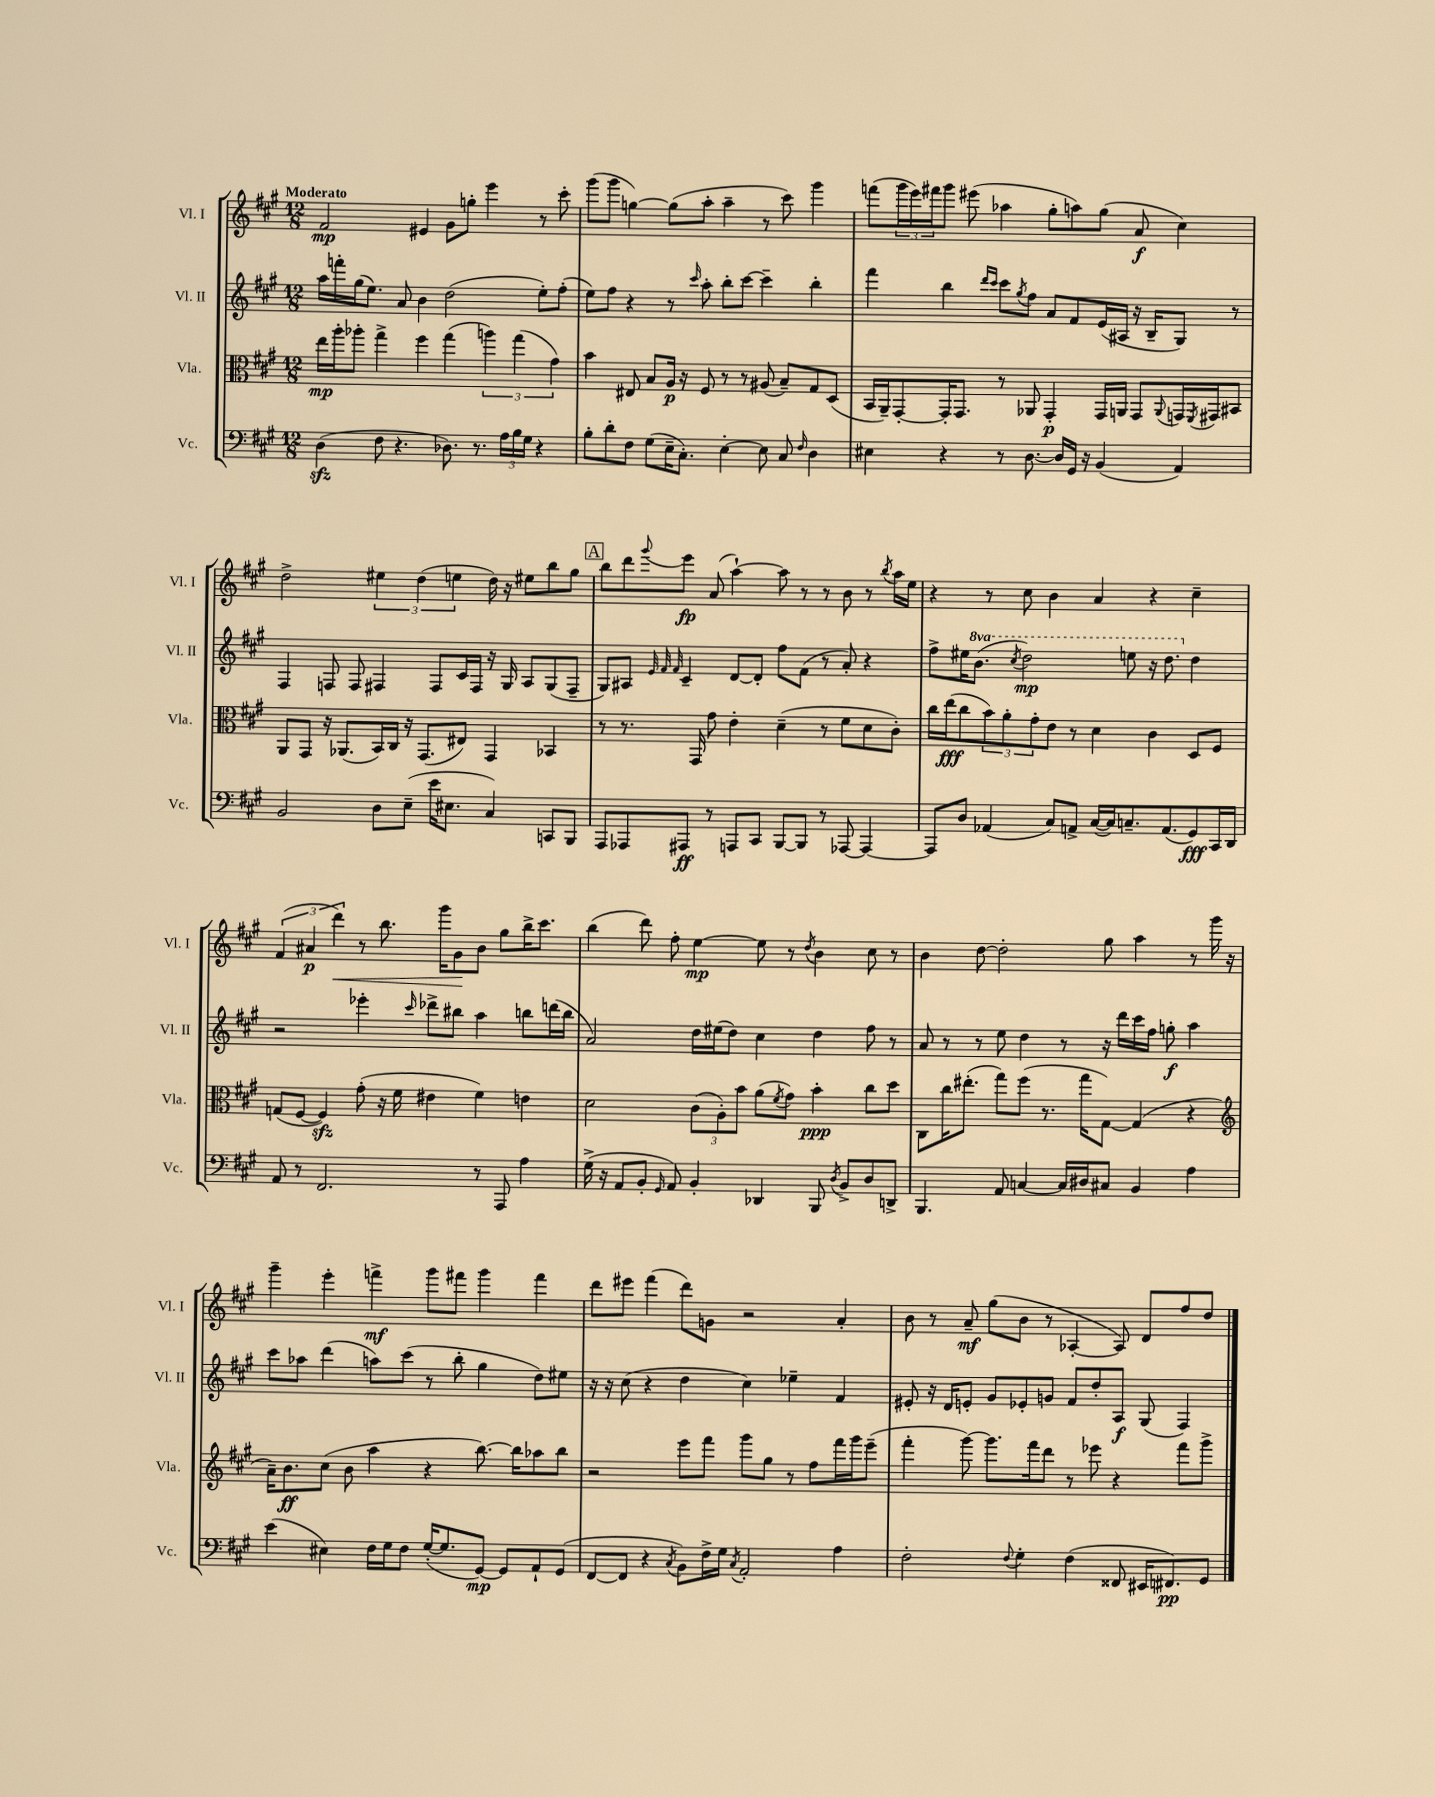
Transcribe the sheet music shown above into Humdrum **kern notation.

**kern	**kern	**kern	**kern
*staff4	*staff3	*staff2	*staff1
*clefF4	*clefC3	*clefG2	*clefG2
*k[f#c#g#]	*k[f#c#g#]	*k[f#c#g#]	*k[f#c#g#]
*M12/8	*M12/8	*M12/8	*M12/8
(4D	16ee	16aa	2f#
.	16aa'	16fff'	.
.	8aa-'	(16gg#	.
.	.	8.ee)	.
8F#	4gg#^	.	.
4.r	.	8a	.
.	4ff#	4b	4e#
8.D-)	(4gg#	(2dd	8g#
.	.	.	8gg'
8.r	.	.	.
.	6aa)	.	4eee
24A	.	.	.
24B	(6gg#	.	.
24G#	.	.	.
4r	.	8ee')	8r
.	6g#)	.	.
.	.	(8ff#'	8ccc#'
=	=	=	=
8B'	4b	8ee)	(8ggg#
8d'	.	8ff#	8ggg#
8F#	8E#	4r	[4gg)
(8G#	8B	.	.
16E~	16A	8r	(8gg]
8.C#')	16r	.	.
.	.	16qqccc#	.
.	8F#	8aa'	8aa'
[4E'	8r	8bb'	4aa~
.	8r	[8ccc#	.
8E]	(8A#	4ccc#~]	8r
8C#	8B~)	.	8ccc#)
16qqF#	.	.	.
4D	8G#	4bb'	4ggg#
.	(8D	.	.
=	=	=	=
4E#	16BB	4fff#	(8fff
.	16AA~)	.	.
.	[8GG#'	.	24ggg#
.	.	.	24eee)
.	.	.	24fff#
4r	16GG#']	4bb	8ggg#
.	8.GG#	.	.
.	.	.	(8eee#
.	.	16qqddd	.
.	.	16qqccc#	.
8r	8r	8ccc#	4aa-
.	.	8qgg#	.
[8.D	8AA-	8ff#	.
.	4GG#'	8a	8gg#'
16D]	.	.	.
16GG#	.	8f#	8aa)
16r	.	.	.
(4BB	16GG#	(16e	(8gg#
.	16AA	16A#	.
.	8GG#	16r	8a
.	.	16B~	.
.	8qqAA	.	.
4AA)	16GG	8G#)	4cc#)
.	8qFF#	.	.
.	16GG#	.	.
.	8BB#	8r	.
=	=	=	=
2BB	8AA	4F#	2dd^
.	8GG#	.	.
.	16r	8F	.
.	(8.AA-	.	.
.	.	8F	.
8D	16BB)	4F#	6ee#
.	16C#	.	.
(8E~	16r	.	.
.	.	.	(6dd
.	(8.GG#	.	.
16e	.	8F#	.
8.E#	.	.	.
.	.	.	6ee
.	8E#)	16c#	.
.	.	16F#	.
4C#)	4GG#	16r	16dd)
.	.	16G#	16r
.	.	8A	8ee#
8CC	4BB-	(8G#	8bb
8BBB	.	8F#~	8gg#
=	=	=	=
8AAA	8r	8G#)	8bb
8AAA-	8.r	8A#	8ddd
.	.	32qqe	.
.	.	32qqf#	.
.	.	32qqf#	8qqggg#
8AAA#	.	4c#~	8eee
.	16GG#	.	.
8r	8g#	.	(8a
8AAA	4e'	[8d	[4aa`)
8CC#	.	8d']	.
[8BBB	(4d~	8ff#	8aa]
8BBB]	.	(8f#	8r
8r	8r	8r	8r
[8AAA-	8f#	8a')	8b
4AAA-_	8d	4r	8r
.	.	.	8qbb
.	8c#')	.	16aa
.	.	.	16ee
=	=	=	=
8AAA-]	16cc#	8ff#^	4r
.	(16ee	.	.
8D	8cc#	16ee#	.
.	.	(8.bb	.
(4AA-	12b)	.	8r
.	12a'	.	.
.	.	8qccc#	.
.	.	2ddd)	8cc#
.	12g#'	.	.
8C#)	8e	.	4b
8AA^	8r	.	.
([16C#	4d	.	4a
16C#])	.	.	.
8.C~	.	8eee	.
.	4c#	16r	4r
(8.AA	.	8.ddd	.
8GG#)	8D	4dd	4cc#~
16CC#	8F#	.	.
16DD	.	.	.
=	=	=	=
8AA	(8G	2r	(6f#
8r	[8F#	.	.
.	.	.	6a#
2.FF#	4F#])	.	.
.	.	.	6ddd)
.	(8g#'	4eee-'	8r
.	16r	.	8.bb
.	16f#	.	.
.	.	16qqccc#	.
.	4e#	8ddd-^	.
.	.	.	16ggg#
.	.	8bb#	8g#
8r	4f#)	4aa	8b
8AAA	.	.	8gg#
4A	4e	8bb	16bb^
.	.	.	8.ccc#
.	.	(16ddd	.
.	.	16bb	.
=	=	=	=
(16G#^	2d	2a)	(4bb
16r	.	.	.
8AA	.	.	.
8BB'	.	.	8ddd)
16qqGG#	.	.	.
8AA)	.	.	8ff#'
4BB'	(12c#	16dd	[4ee
.	.	(16ee#	.
.	12A')	.	.
.	.	8dd)	.
.	12b	.	.
4DD-	(8a	4cc#	8ee]
.	8qf#	.	.
.	8g#)	.	8r
.	.	.	8qdd
8BBB	4b'	4dd	4b
8qD	.	.	.
8BB^	.	.	.
8D	8cc#	8ff#	8cc#
8DD^	8dd	8r	8r
=	=	=	=
4.BBB	8C#	8a	4b
.	16cc#	8r	.
.	(8.ee#'	.	.
.	.	8r	[8dd
8AA	8gg#)	8ee	2dd']
[4C	(8ff#	4dd	.
.	8.r	.	.
16C]	.	8r	.
16D#	16gg#	.	.
8C#	[8G#)	16r	8gg#
.	.	16ddd	.
4BB	(4G#]	16ccc#	4aa
.	.	16ff#	.
.	.	8gg'	.
4A	4r	4aa	8r
.	.	.	16ggg#
.	.	.	16r
=	=	=	=
*	*clefG2	*	*
(4e	16a~)	8ccc#	4ggg#~
.	8.b	.	.
.	.	8aa-	.
4E#)	(8cc#	(4ddd	4eee'
.	8b	.	.
16F#	4aa	8aa)	4fff^
16G#	.	.	.
8F#	.	(8ccc#	.
([16G#'	4r	8r	8ggg#
8.G#]	.	.	.
.	.	8bb'	8fff#
[8GG#)	[8.bb)	4gg#	4ggg#
8GG#]	.	.	.
.	16bb]	.	.
8AA`	8aa-	8dd)	4fff#
(8GG#	8bb	8ee#	.
=	=	=	=
[8FF#	2r	16r	8ddd
.	.	16r	.
8FF#]	.	(8cc#	8eee#
4r	.	4r	(4fff#
8qC#	.	.	.
8BB)	8eee	4dd	8ddd)
16F#^	8fff#	.	8g
16G#	.	.	.
8qC#	.	.	.
2AA'	8ggg#	4cc#)	2r
.	8gg#	.	.
.	8r	4ee-~	.
.	8ff#	.	.
4A	16fff#	4f#	4a'
.	16ggg#	.	.
.	(8eee~	.	.
=	=	=	=
2F#'	4fff#'	8e#'	8b
.	.	16r	8r
.	.	16d	.
.	[8ggg#)	8e'	8a~
.	8.ggg#]	8g#	(8gg#
8qqF#	.	.	.
4G#'	.	8e-'	8b
.	16fff#	.	.
.	8ddd	8g	8r
(4F#	8r	8f#	[4A-'
.	8eee-	8dd'	.
8FF##	4r	8A	8A-])
16EE#	.	(8G#	8d
8.FF#)	.	.	.
.	8fff#	4F#)	8ff#
8GG#	8ggg#^	.	8dd
==	==	==	==
*-	*-	*-	*-
